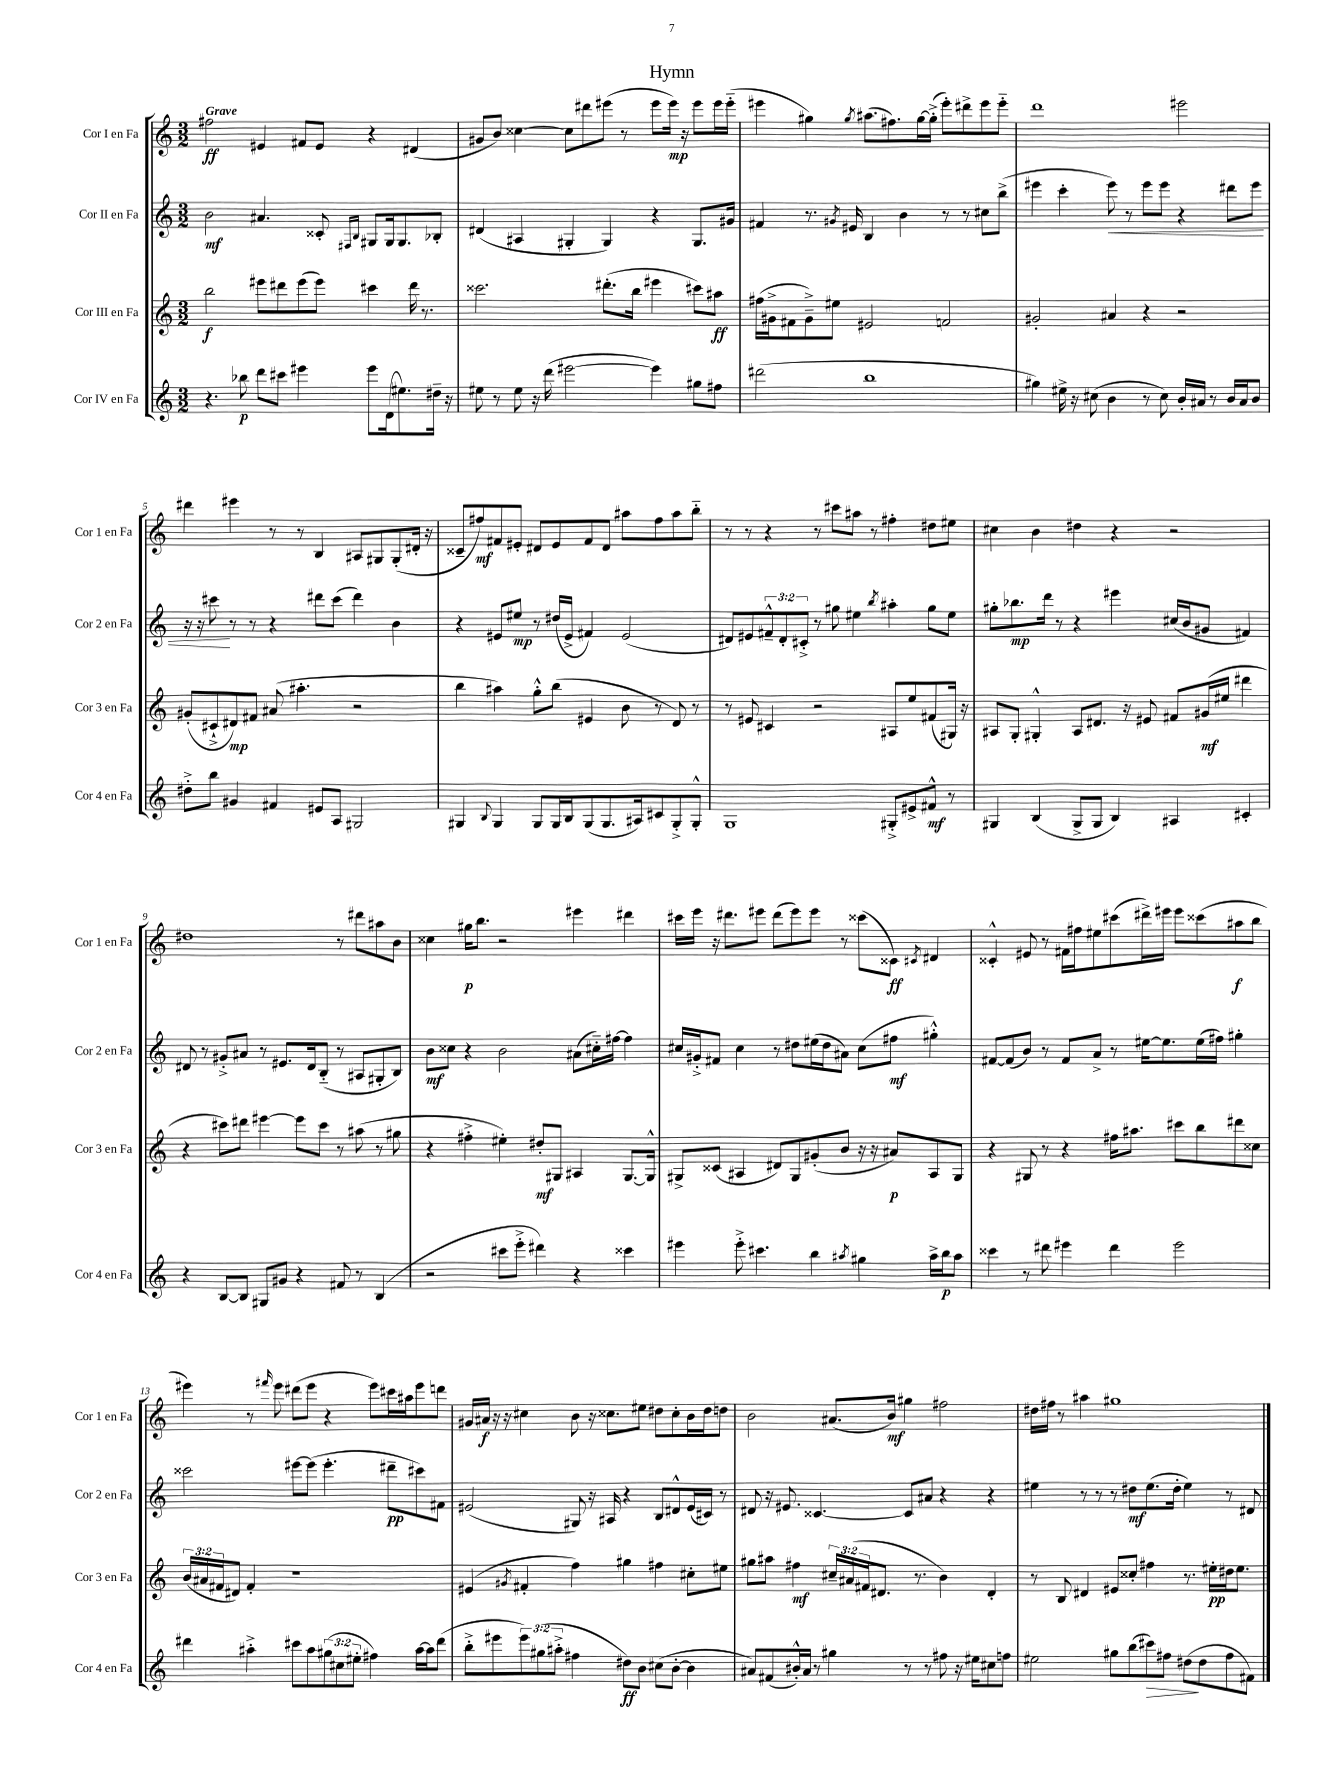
\header { title = "Hymn" }
<<
\new StaffGroup <<
\new Staff = "s0" \with { instrumentName = "Cor I en Fa" shortInstrumentName = "Cor 1 en Fa" } {
    \clef treble \key c \major \numericTimeSignature \time 3/2 \tempo "Grave"
    fis''2\ff eis'4 fis'8 eis'8 r4 dis'4( |
    gis'8 b'8) cisis''4~ cisis''8 dis'''8 eis'''8( r8 eis'''8 eis'''16\mp) r16 eis'''8 eis'''16 eis'''16-_( |
    eis'''4 gis''4) \acciaccatura { gis''8 } ais''8.( fis''8.) gis''16~ gis''16-.->( eis'''8-.) dis'''8-> eis'''8 eis'''8-_ |
    d'''1 eis'''2 |
    dis'''4 eis'''4 r8 r8 b4 ais8 gis8 gis8-.( dis'16-. r16 |
    cisis'8-- fis''8\mf) fis'8 eis'8-. dis'8 eis'8 fis'8 dis'8 ais''8 fis''8 ais''8 b''8-_ |
    r8 r8 r4 r8 cis'''8 ais''8 r8 fis''4-. dis''8 eis''8 |
    cis''4 b'4 dis''4 r4 r2 |
    dis''1 r8 dis'''8 ais''8 b'8 |
    cisis''4 gis''16\p b''8. r2 eis'''4 dis'''4 |
    cis'''16 e'''16 r16 dis'''8. eis'''8 dis'''8( eis'''8) eis'''8 r8 cisis'''8( cisis'8\ff) \acciaccatura { cis'8 } dis'4 |
    cisis'4-.-^ eis'8 r8 fis'16 fis''16 eis''8 cis'''8( dis'''16->) eis'''16 eis'''8 cisis'''8( ais''8\f b''8 |
    eis'''4) r8 \grace { fis'''16 } eis'''8 dis'''8( eis'''8 r4 eis'''8) cis'''16 ais''16 eis'''8 d'''8 |
    gis'16 ais'16\f r16 r16 cis''4 b'8 r16 cisis''8. eis''8 dis''8 cisis''8-. b'16 dis''16 d''8 |
    b'2 ais'8.( b'16\mf) gis''4 fis''2 |
    dis''16 fis''16 r8 ais''4 gis''1 \bar "|." |
}
\new Staff = "s1" \with { instrumentName = "Cor II en Fa" shortInstrumentName = "Cor 2 en Fa" } {
    \clef treble \key c \major \numericTimeSignature \time 3/2 \override Staff.TupletNumber.text = #tuplet-number::calc-fraction-text
    b'2\mf ais'4. cisis'8-. \grace { fis16 b16 } gis8 gis16 gis8. bes8-. |
    dis'4( ais4 gis4-. gis4) r4 gis8. gis'16 |
    fis'4 r8. \acciaccatura { gis'8 } eis'16 b4 b'4 r8 r8 cis''8 b''8->( |
    eis'''4 c'''4-. eis'''8\<) r8 eis'''8 eis'''8 r4 dis'''8 eis'''8 |
    r16 r16 cis'''8\! r8 r8 r4 dis'''8 cis'''8( dis'''4) b'4 |
    r4 eis'8 eis''8\mp r8 dis''16( eis'16-> fis'4) eis'2( |
    dis'8) eis'8 \tuplet 3/2 { fis'8---^ dis'8-. cis'8-.-> } r8 gis''8 eis''4 \acciaccatura { b''8 } ais''4-. gis''8 eis''8 |
    gis''8-. bes''8.\mp d'''16 r8 r4 eis'''4 cis''16( b'16 gis'8 fis'4) |
    dis'8 r8 gis'8-.-> ais'8 r8 eis'8. dis'16 b8-_( r8 ais8 gis8-. b8) |
    b'8\mf cisis''8 r4 b'2 ais'8( cis''16-_) fis''16~ fis''4 |
    cis''16 gis'16-.-> fis'8 cis''4 r8 dis''8 eis''16( dis''16 ais'8) cis''8( fis''8\mf gis''4-.-^) |
    fis'8~ fis'8( b'8) r8 fis'8 a'8-> r8 eis''16~ eis''8. eis''16( fis''16) gis''4-. |
    cisis'''2 eis'''8~ eis'''8( eis'''4.-. dis'''8--\pp cis'''8) fis'8 |
    eis'2( gis8) r16 ais16 r4 b8 dis'8-^ eis'16( cis'16) r8 |
    dis'8 r16 eis'8. cisis'4.~ cisis'8 ais'8 r4 r4 |
    eis''4 r8 r8 r8 dis''8\mf eis''8.( dis''16-. eis''4) r8 dis'8 \bar "|." |
}
\new Staff = "s2" \with { instrumentName = "Cor III en Fa" shortInstrumentName = "Cor 3 en Fa" } {
    \clef treble \key c \major \numericTimeSignature \time 3/2 \override Staff.TupletNumber.text = #tuplet-number::calc-fraction-text
    b''2\f eis'''8 dis'''8 eis'''8( eis'''8) cis'''4 dis'''16 r8. |
    cisis'''2. dis'''8.-.( b''16 eis'''4 cis'''8) ais''8\ff |
    fis''16( gis'16-> fis'8 gis'8--->) eis''8 eis'2 f'2 |
    gis'2-. ais'4 r4 r2 |
    gis'8-.( cis'8-!-> dis'8\mp) fis'8 ais'8( ais''4.-. r2 |
    b''4 ais''4) g''8-.-^ b''8( eis'4 b'8 r8 d'8) r8 |
    r8 eis'8 cis'4 r2 ais8 e''8 fis'8( gis16) r16 |
    ais8 g8-. gis4-.-^ ais8 dis'8. r16 eis'8 fis'8 gis'16\mf( eis''16 dis'''4 |
    r4 cis'''8) dis'''8 eis'''4~ eis'''8 cis'''8 r8 ais''8( r8 gis''8 |
    r4 fis''4-.-> eis''4-.) dis''8-.\mf gis8 ais4 gis8.~ gis16-^ |
    gis8-> cisis'8( ais4 dis'8) gis8 gis'8-.( b'8 r16 r16 ais'8\p) ais8 gis8 |
    r4 gis8 r8 r4 fis''16 ais''8. cis'''8 b''8 dis'''8 cisis''8 |
    \tuplet 3/2 { b'16( ais'16 fis'16 } dis'8) fis'4-. r1 |
    eis'4( \acciaccatura { gis'8 } fis'4-. f''4) gis''4 fis''4 cis''8-. eis''8 |
    gis''8 ais''8 fis''4\mf \tuplet 3/2 { cis''16-- ais'16( fis'16 } dis'8. r8. b'4) dis'4-. |
    r8 b8 dis'4 eis'8 cisis''8-. fis''4 r8. eis''16-.\pp dis''16 eis''8. \bar "|." |
}
\new Staff = "s3" \with { instrumentName = "Cor IV en Fa" shortInstrumentName = "Cor 4 en Fa" } {
    \clef treble \key c \major \numericTimeSignature \time 3/2 \override Staff.TupletNumber.text = #tuplet-number::calc-fraction-text
    r4. bes''8\p d'''8 cis'''8 eis'''4 eis'''8 d'16( eis''8.) dis''16-- r16 |
    eis''8 r8 eis''8 r16 d'''16( eis'''2~ eis'''4) gis''8 fis''8 |
    dis'''2( b''1 |
    gis''4) eis''16-> r16 cis''8( b'4 r8 cis''8) b'16-. ais'16 r8 b'16 ais'16 b'8 |
    dis''8-.-> b''8 gis'4 fis'4 eis'8 a8 gis2 |
    gis4 \appoggiatura { b8 } gis4 gis8 gis16 b16 gis8( gis8. ais16) cis'8 gis8-.-> gis8-.-^ |
    g1 gis8-.-> eis'8-> fis'8-^\mf r8 |
    gis4 b4( gis8-> gis8 b4) ais4 cis'4-. |
    r4 b8~ b8 gis8 gis'8 r4 fis'8 r8 b4( |
    r2 cis'''8 e'''8-.-> dis'''4) r4 cisis'''4 |
    eis'''4 eis'''8-.-> cis'''4. b''4 \acciaccatura { ais''8 } gis''4 ais''16-> b''16\p ais''8 |
    cisis'''4 r8 dis'''8 eis'''4 dis'''4 eis'''2 |
    dis'''4 ais''4-.-> cis'''8 ais''8 \tuplet 3/2 { gis''8( cis''8 eis''8-. } fis''4) ais''16~ ais''16 dis'''8( |
    b''8-.-> eis'''8 \tuplet 3/2 { eis'''8) gis''8( ais''8-.-> } fis''4 dis''8\ff) b'8 cis''8( b'8~-. b'4 |
    ais'8) fis'8( bis'16-.-^) ais'16 r8 gis''4 r8 r8 fis''8 r16 eis''16 cis''8 f''8 |
    eis''2 gis''8 b''8( cis'''8\>) fis''8 dis''8\!( dis''8 fis''8 fis'8) \bar "|." |
}
>>
>>
